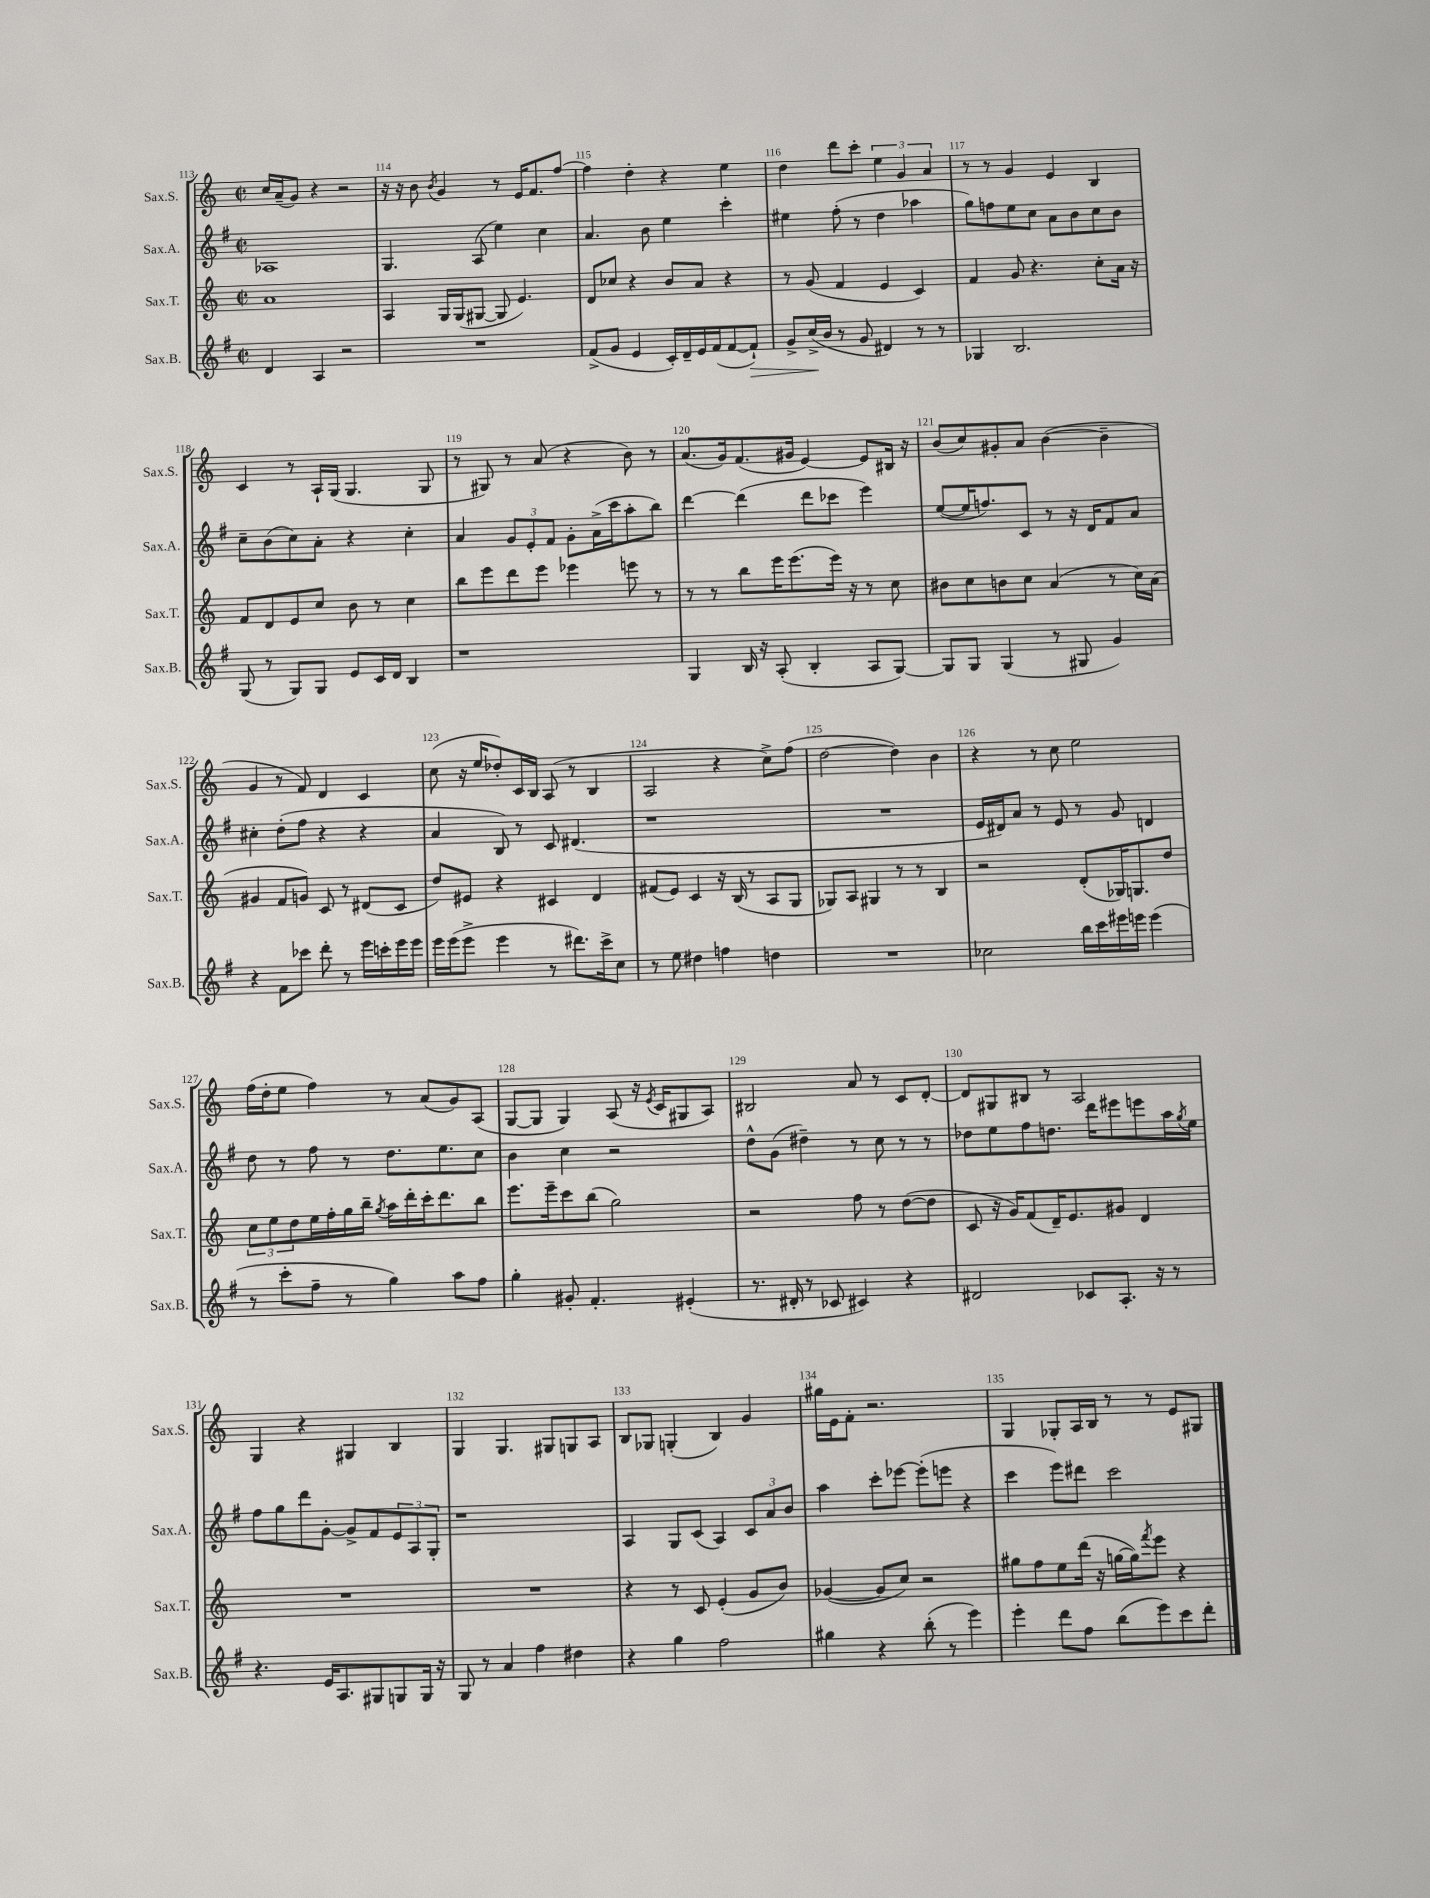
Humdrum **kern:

**kern	**dynam	**kern	**kern	**kern
*part4	*part4	*part3	*part2	*part1
*staff4	*staff4	*staff3	*staff2	*staff1
*I"Sax.B.	*	*I"Sax.T.	*I"Sax.A.	*I"Sax.S.
*I'Sax.B.	*	*I'Sax.T.	*I'Sax.A.	*I'Sax.S.
*clefG2	*	*clefG2	*clefG2	*clefG2
*k[f#]	*	*k[]	*k[f#]	*k[]
*M2/2	*	*M2/2	*M2/2	*M2/2
*met(c|)	*	*met(c|)	*met(c|)	*met(c|)
=113	=113	=113	=113	=113
4d/	.	1a	1A-X	16cc/LL
.	.	.	.	(16a~/J
.	.	.	.	8g/J)
4A/	.	.	.	4r
2r	.	.	.	2r
=114	=114	=114	=114	=114
1r	.	4A/	4.G/	16r
.	.	.	.	16r
.	.	.	.	8b\
.	.	.	.	8qb/
.	.	16G/LL	.	4g/
.	.	(16G/J	.	.
.	.	[8G#X/J	(8A/	.
.	.	8G#/]	4ee\)	8r
.	.	4.e/)	.	16e/KL
.	.	.	.	8.f/
.	.	.	4cc\	.
.	.	.	.	[8ff/J
=115	=115	=115	=115	=115
(8f#^/L	.	8d/L	4.a/	4ff\]
8g/J	.	8cc-X/J	.	.
4e/	.	4r	.	4dd'\
.	.	.	8b\	.
16c'/LL)	.	8b/L	4ee\	4r
16d~/	.	.	.	.
16e/	.	8a/J	.	.
(16f#/J	.	.	.	.
[8f#/	.	4r	4ccc'\	4ee\
!	!LO:HP:b	!	!	!
8f#`/J])	>	.	.	.
=116	=116	=116	=116	=116
8g^/L	.	8r	4ee#X\	4dd\
(16cc^/L	.	(8g/	.	.
16b/JJ	]	.	.	.
8r	.	4f/	(8ff#'\	8ddd\L
8g/	.	.	8r	8ccc'\J
4d#X/)	.	4e/	4dd\	6ee\
.	.	.	.	6g/
8r	.	4c/)	4aa-X\	.
.	.	.	.	6a/
8r	.	.	.	.
=117	=117	=117	=117	=117
4G-X/	.	4f/	8gg\L)	8r
.	.	.	8ffn\	8r
2.B/	.	8g/	8ee\	4g/
.	.	4.r	8cc\J	.
.	.	.	8a\L	4e/
.	.	.	8b\	.
.	.	8cc'\L	8cc\	4B/
.	.	16a\Jk	8b\J	.
.	.	16r	.	.
!!LO:LB:g=z
=118	=118	=118	=118	=118
(8G/	.	8f/L	8cc~\L	4c/
8r	.	8d/	(8b\	.
8G/L)	.	8e/	8cc\)	8r
8G/J	.	8cc/J	8a'\J	16A`/LL
.	.	.	.	(16G/JJ
8e/L	.	8b\	4r	4.G/
16c/L	.	8r	.	.
16d/JJ	.	.	.	.
4B/	.	4cc\	4cc'\	.
.	.	.	.	8G/
=119	=119	=119	=119	=119
1r	.	8bb\L	4a/	8r
.	.	8eee\	.	8G#X/)
.	.	8ddd\	12g/L	8r
.	.	.	12e'/	.
.	.	8eee\J	.	(8a/
.	.	.	12f#/J	.
.	.	4eee-X\	8g'\L	4r
.	.	.	(16a^\L	.
.	.	.	16ccc\J	.
.	.	8eeen\	8aa'\	8b\)
.	.	8r	8bb\J)	8r
=120	=120	=120	=120	=120
4G/	.	8r	[4ddd\	(8.a/L
.	.	8r	.	.
.	.	.	.	16g/k)
16B/	.	8bb\L	(4ddd\]	(8.f/
16r	.	.	.	.
(8A'/	.	16eee\K	.	.
.	.	(8.eee\	.	16g#X/Jk
4B'/	.	.	8ddd\L	[4e/)
.	.	16eee\Jk)	8ccc-X\J	.
.	.	16r	.	.
8A/L	.	8r	4eee\)	8e/L]
[8G/J)	.	8cc\	.	16B#X/Jk
.	.	.	.	16r
=121	=121	=121	=121	=121
8G/L]	.	8b#X\L	([8ee/L	(8b/L
8G/J	.	8cc\	16ee/K]	8cc/)
.	.	.	8.ffn/)	.
(4G/	.	8bn\	.	8g#X'/
.	.	8cc\J	8c/J	8a/J
8r	.	(4a/	8r	([4b\
8G#X/	.	.	16r	.
.	.	.	16d/KL	.
4g/)	.	8r	8f#/	4b~\]
.	.	16cc\LL)	8a/J	.
.	.	(16a\JJ	.	.
!!LO:LB:g=z
=122	=122	=122	=122	=122
4r	.	4g#X/	4cc#X'\	4g/
8f#\L	.	8f/L	(8dd'\L	8r
8ccc-X\J	.	8gn/J)	8ff#\J	8f/)
8ddd'\	.	8c/	4r	4d/
8r	.	8r	.	.
16eee\LL	.	(8d#X/L	4r	4c/
16cccn'\	.	.	.	.
16eee\	.	8c/J	.	.
16eee\JJ	.	.	.	.
=123	=123	=123	=123	=123
16eee\LL	.	8dd/L)	4a/	(8cc\
(16eee\J	.	.	.	.
8eee^\J	.	8e#X/J	.	16r
.	.	.	.	16ee/KL
4eee\	.	4r	8B/)	8dd-X'/)
.	.	.	8r	16c/L
.	.	.	.	16B/JJ
8r	.	4c#X/	8c/	(8A/
8.ddd#X\L)	.	.	(4.d#X/	8r
.	.	4d/	.	4B/
16ccc^\k	.	.	.	.
8cc\J	.	.	.	.
=124	=124	=124	=124	=124
8r	.	(8f#X/L	1r	2A/
8ee\	.	8e/J)	.	.
4dd#X\	.	4c/	.	.
4ffn\	.	16r	.	4r
.	.	(16B/	.	.
.	.	8r	.	.
4ddn\	.	8A/L	.	8cc^\L)
.	.	8G/J	.	(8ff\J
=125	=125	=125	=125	=125
1r	.	8G-X/L)	1r	[2dd\
.	.	8A/J	.	.
.	.	4G#X/	.	.
.	.	8r	.	4dd\])
.	.	8r	.	.
.	.	4B/	.	4b\
=126	=126	=126	=126	=126
2cc-X\	.	2r	16e/LL	4r
.	.	.	16d#X/J)	.
.	.	.	8a/J	.
.	.	.	8r	8r
.	.	.	8e/	8cc\
16bb\LL	.	(8d'/L	8r	2ee\
16ccc\	.	.	.	.
16eee#X\	.	16G-X/K)	8g/	.
16eeen\JJ	.	8.Gn/	.	.
(4eee\	.	.	4dn/	.
.	.	8dd/J	.	.
!!LO:LB:g=z
=127	=127	=127	=127	=127
8r	.	12cc\L	8dd\	(16ff\LL
.	.	.	.	16dd'\J
.	.	12ee\	.	.
8ccc'\L	.	.	8r	8ee\J
.	.	12dd\	.	.
8ff#~\J	.	16ee\L	8ff#\	4ff\)
.	.	16ff'\	.	.
8r	.	16gg\	8r	.
.	.	16bb~\JJ	.	.
.	.	8qgg/	.	.
4gg\)	.	16aa\LL	8.dd\L	8r
.	.	16ddd'\	.	.
.	.	16ccc'\J	.	(8a/L
.	.	8.ddd\	8.ee\	.
8aa\L	.	.	.	8g/)
8ff#\J	.	8bb\J	8cc\J	(8A/J
=128	=128	=128	=128	=128
4gg'\	.	8.eee\L	4b\	[8G/L
.	.	.	.	8G/J]
.	.	16eee~\k	.	.
8g#X'/	.	8ccc\	4cc\	4G/)
4.f#'/	.	(8bb\J	.	.
.	.	2gg\)	2r	(8A/
.	.	.	.	16r
.	.	.	.	8qe/
.	.	.	.	16c/KL
(4e#X'/	.	.	.	8G#X/
.	.	.	.	8A/J)
=129	=129	=129	=129	=129
8.r	.	2r	8dd^^\L	2B#X/
.	.	.	(8g\J	.
16d#X'/	.	.	.	.
8r	.	.	4dd#X~\)	.
8c-X/	.	.	.	.
4c#X/)	.	8ff\	8r	8a/
.	.	8r	8cc\	8r
4r	.	([8dd\L	8r	8c/L
.	.	8dd\J]	8r	[8d'/J
=130	=130	=130	=130	=130
2d#X/	.	8c/	8dd-X\L	8d/L]
.	.	16r	8ee\	8G#X/
.	.	16g/KL)	.	.
.	.	(8f/	8ff#\	8B#X/J
.	.	16d~/K)	8.ddn\J	8r
.	.	8.e/	.	.
8c-X/L	.	.	.	2A/
.	.	.	16ddd\KL	.
8.A'/J	.	8g#X/J	8eee#X\	.
.	.	4d/	8eeen\	.
16r	.	.	.	.
8r	.	.	16aa\L	.
.	.	.	8qgg/	.
.	.	.	16ee\JJ	.
!!LO:LB:g=z
=131	=131	=131	=131	=131
4.r	.	1r	8ff#\L	4G/
.	.	.	8gg\	.
.	.	.	8ddd\	4r
16e/KL	.	.	[8g'\J	.
8.A/	.	.	.	.
.	.	.	8g^/L]	4G#X/
8G#X/	.	.	8f#/	.
8Gn/	.	.	12e/	4B/
.	.	.	12A/	.
16G/Jk	.	.	.	.
.	.	.	12G'/J	.
16r	.	.	.	.
=132	=132	=132	=132	=132
8G/	.	1r	1r	4G/
8r	.	.	.	.
4a/	.	.	.	4.G/
4ff#\	.	.	.	.
.	.	.	.	8G#X/L
4dd#X\	.	.	.	8Gn/
.	.	.	.	8A/J
=133	=133	=133	=133	=133
4r	.	4r	4A/	8B/L
.	.	.	.	8G-X/J
4gg\	.	8r	8G/L	(4Gn'/
.	.	8c/	(8c/J	.
2ff#\	.	(4e'/	4A/)	4B/)
.	.	8g/L	12c/L	4g/
.	.	.	12a/	.
.	.	8b/J)	.	.
.	.	.	12b/J	.
=134	=134	=134	=134	=134
4gg#X\	.	([4g-X/	4aa\	16gg#X\LL
.	.	.	.	16e\J
.	.	.	.	8f'\J
4r	.	8g-/L]	8ccc'\L	2.r
.	.	8cc/J)	[8eee-X\J	.
(8bb'\	.	2r	(8eee-'\L]	.
8r	.	.	8eeen\J	.
4eee\)	.	.	4r	.
=135	=135	=135	=135	=135
4eee'\	.	8gg#X\L	4ccc\	4G/
.	.	8ff\	.	.
8ddd\L	.	8ee\	8eee\L)	8G-X'/L
8ff#\J	.	(16ddd\Jk	8ddd#X\J	16A/L
.	.	16r	.	16B/JJ
(8bb\L	.	[16ggn\LL	2ccc\	8r
.	.	16gg\J])	.	.
.	.	8qfff/	.	.
8eee\)	.	8eee\J	.	8r
8ccc\	.	4r	.	8e/L
8ddd'\J	.	.	.	8G#X/J
==	==	==	==	==
*-	*-	*-	*-	*-
